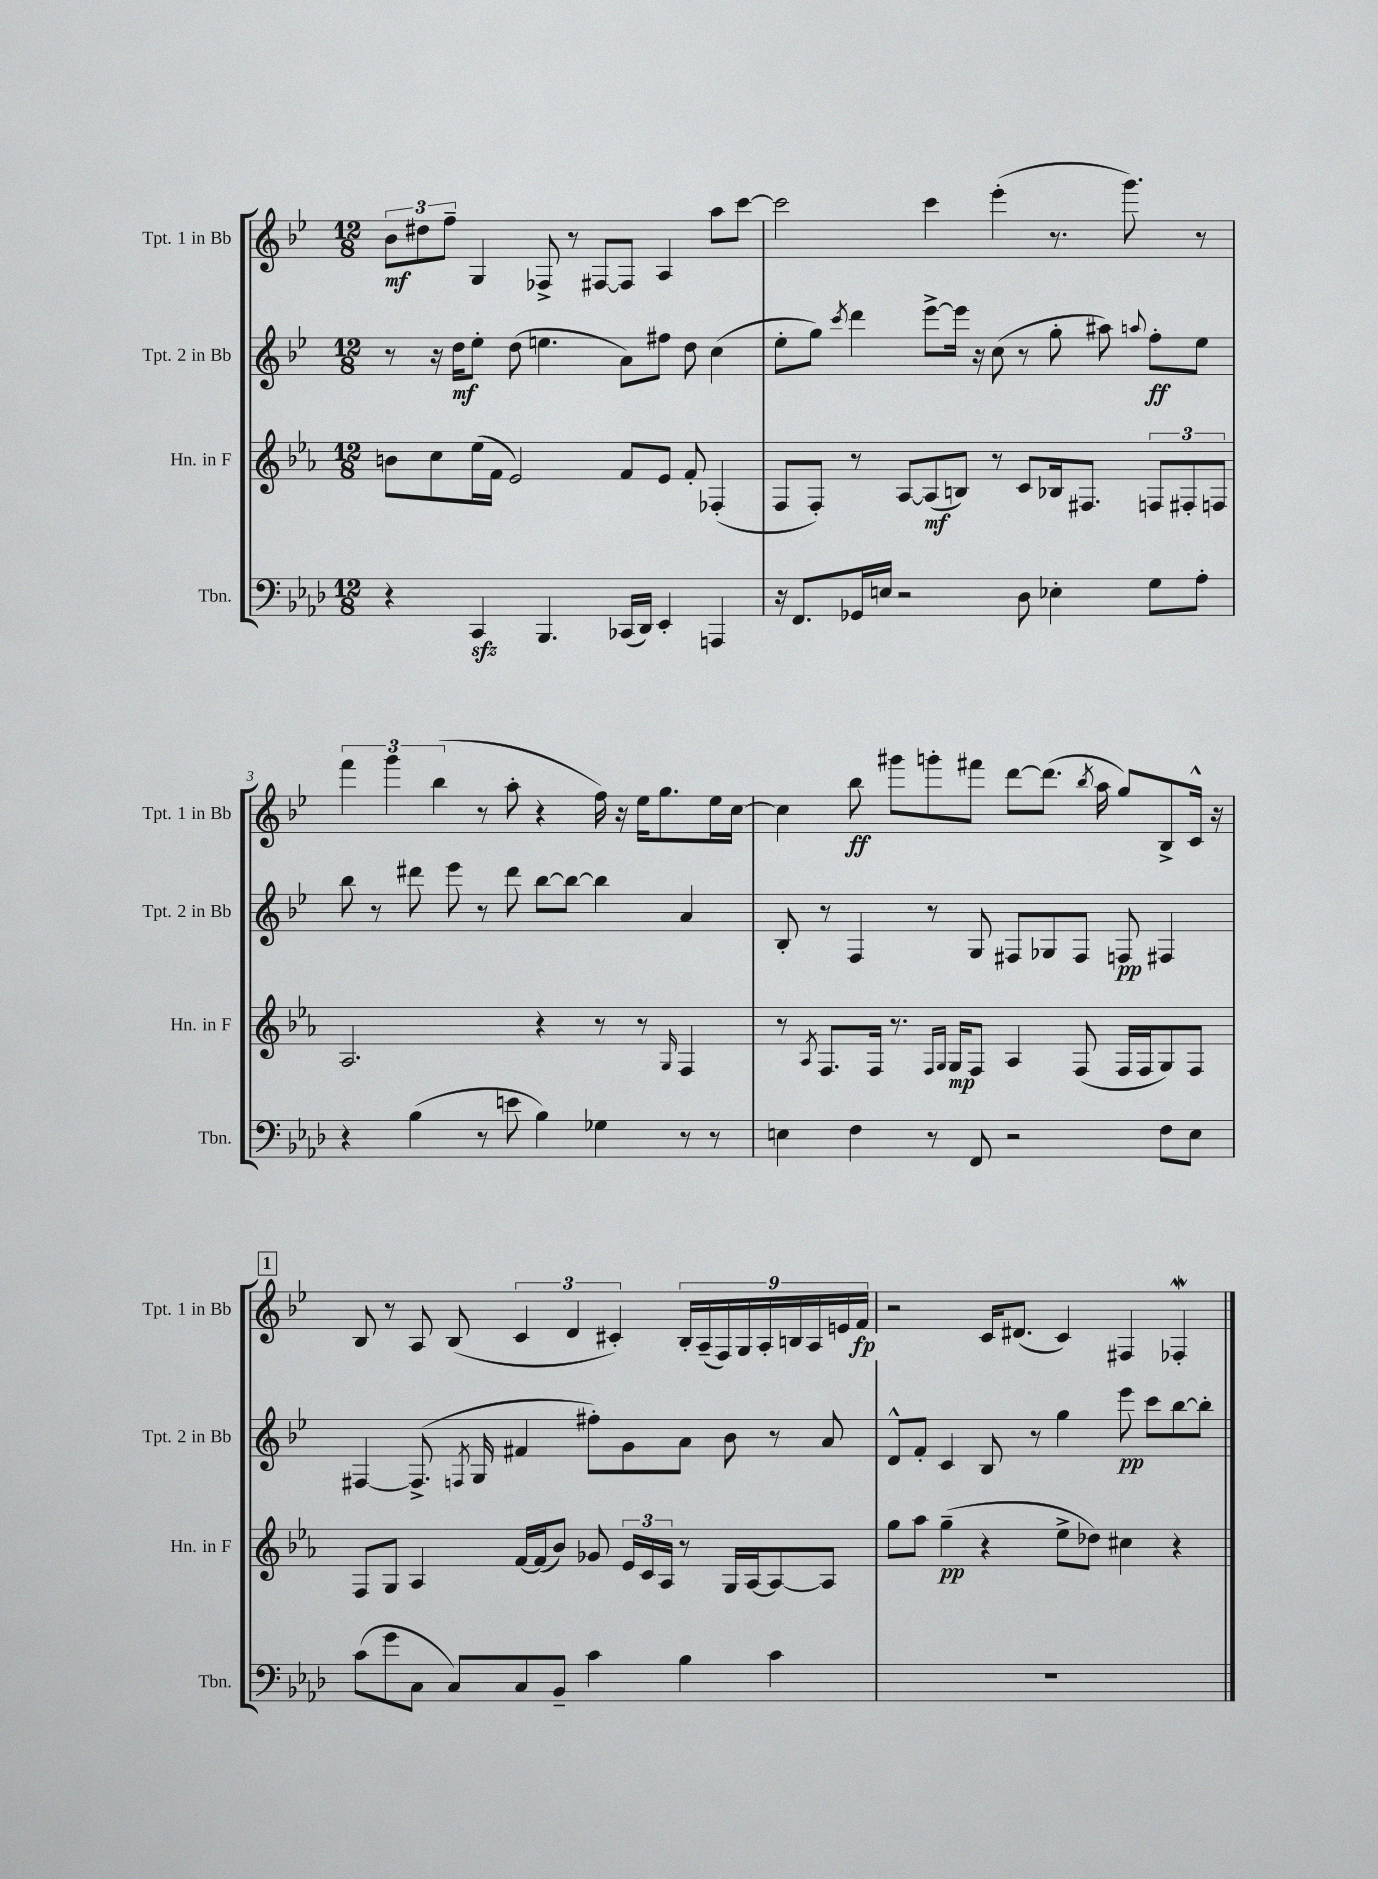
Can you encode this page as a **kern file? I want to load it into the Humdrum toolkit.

**kern	**kern	**kern	**kern
*staff4	*staff3	*staff2	*staff1
*clefF4	*clefG2	*clefG2	*clefG2
*k[b-e-a-d-]	*k[b-e-a-]	*k[b-e-]	*k[b-e-]
*M12/8	*M12/8	*M12/8	*M12/8
4r	8b	8r	12b-
.	.	.	12dd#
.	8cc	16r	.
.	.	.	12ff~
.	.	16dd	.
4CC	(16ee-	8ee-'	4G
.	16f	.	.
.	2e-)	(8dd	.
4.BBB-	.	4.ee	8F-^
.	.	.	8r
.	.	.	[8F#
(16CC-	8f	8a)	8F#]
16DD-)	.	.	.
4EE-'	8e-	8ff#	4A
.	8f'	8dd	.
4AAA	(4F-'	(4cc	8aa
.	.	.	[8ccc
=	=	=	=
16r	8F	8ee-'	2ccc]
8.FF	.	.	.
.	8F')	8gg)	.
.	.	8qccc	.
16GG-	8r	4ddd	.
16E	.	.	.
2r	[8A-	.	.
.	(8A-]	[8eee-^	4ccc
.	8B)	16eee-]	.
.	.	16r	.
.	8r	(8cc	(4eee-'
8D-	8c	8r	.
4E-'	16B-	8gg'	8.r
.	8.F#	.	.
.	.	8aa#)	.
.	.	.	8.ggg)
.	.	8qqaa	.
8G	12F	8ff'	.
.	12F#'	.	.
8A-'	.	8ee-	8r
.	12F	.	.
=	=	=	=
4r	2.A-	8bb-	6fff
.	.	8r	.
.	.	.	6ggg
(4B-	.	8ddd#	.
.	.	.	(6bb-
.	.	8eee-	.
8r	.	8r	8r
8e	.	8ddd#	8aa'
4B-)	4r	[8bb-	4r
.	.	8bb-_	.
4G-	8r	4bb-]	16ff)
.	.	.	16r
.	8r	.	16ee-
.	.	.	8.gg
.	16qqG	.	.
8r	4F	4a	.
8r	.	.	16ee-
.	.	.	[16cc
=	=	=	=
4E	8r	8B-'	4cc]
.	8qA-	.	.
.	8.F	8r	.
4F	.	4F	8bb-
.	16F	.	.
.	8.r	.	8ggg#
8r	.	8r	8ggg'
.	16qqF	.	.
.	16qqG	.	.
.	16G	.	.
8FF	8F	8G	8fff#
2r	4A-	8F#	[8ddd
.	.	8G-	(8.ddd]
.	(8F	8F#	.
.	.	.	8qbb-
.	.	.	16aa
.	16F	8F	8gg)
.	16F	.	.
8F	8G)	4F#	8B-^
8E	8F	.	16c^^
.	.	.	16r
=	=	=	=
(8c	8F	[4F#	8B-
8g	8G	.	8r
8C	4A-	(8.F#^]	8A
8C)	.	.	(8B-
.	.	8qF	.
.	.	16G	.
8C	[16f	4f#	6c
.	(16f]	.	.
8BB-~	8b-)	.	.
.	.	.	6d
4c	8g-	8ff#')	.
.	.	.	6c#')
.	24e-	8g	.
.	24c	.	.
.	24A-	.	.
4B-	8r	8a	18B-'
.	.	.	(18A~
.	.	.	18F)
.	16G	8b-	.
.	.	.	18G
.	[16A-	.	.
.	.	.	18A'
4c	8A-_	8r	.
.	.	.	18B
.	.	.	18A
.	8A-]	8a	.
.	.	.	18e
.	.	.	18f
=	=	=	=
1.r	8gg	8d^^	2r
.	8aa-	8f'	.
.	(4gg~	4c	.
.	4r	8B-	16c
.	.	.	(8.d#
.	.	8r	.
.	8ee-^	4gg	4c)
.	8dd-)	.	.
.	4cc#	8eee-	4F#
.	.	8ccc	.
.	4r	[8bb-	4F-'
.	.	8bb-']	.
==	==	==	==
*-	*-	*-	*-
